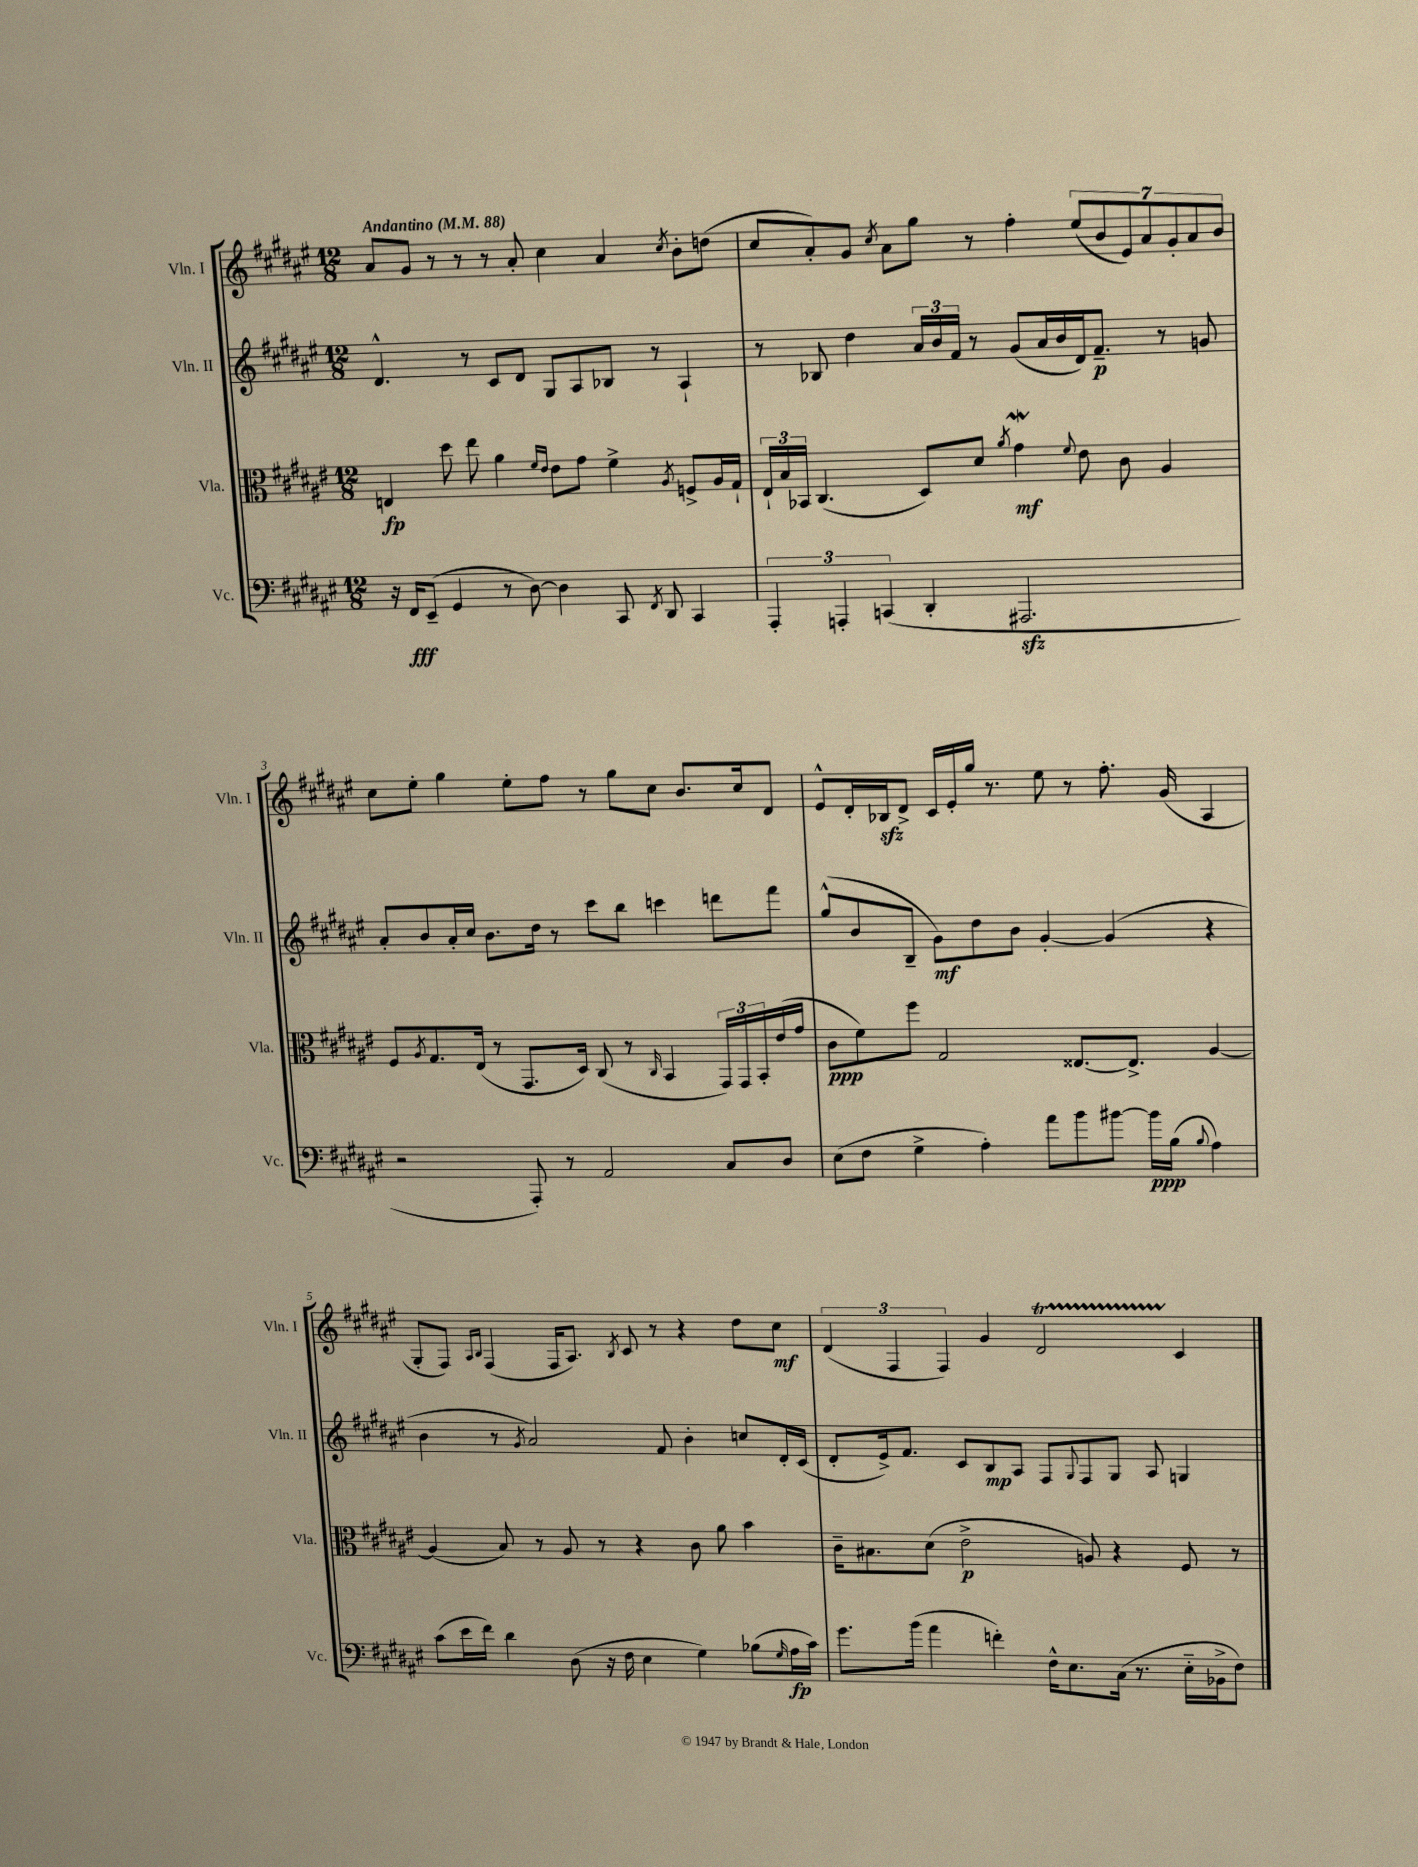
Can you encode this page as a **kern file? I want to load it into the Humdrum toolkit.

**kern	**kern	**kern	**kern
*staff4	*staff3	*staff2	*staff1
*clefF4	*clefC3	*clefG2	*clefG2
*k[f#c#g#d#a#e#]	*k[f#c#g#d#a#e#]	*k[f#c#g#d#a#e#]	*k[f#c#g#d#a#e#]
*M12/8	*M12/8	*M12/8	*M12/8
*MM88	*MM88	*MM88	*MM88
16r	4E/	4.d#^^/	8a#/L
16FF#/LK	.	.	.
(8EE#~/J	.	.	8g#/J
4GG#/	8dd#\	.	8r
.	8ee#\	8r	8r
8r	4a#\	8c#/L	8r
[8D#\)	.	8d#/J	8a#'/
.	16qqf#/LL	.	.
.	16qqe#/JJ	.	.
4D#\]	8e#\L	8G#/L	4cc#\
.	8g#\J	8A#/	.
8CC#/	4f#^\	8B-/J	4a#/
8qFF#/	.	.	.
8DD#/	.	8r	.
.	8qA#/	.	8qcc#/
4CC#/	8F^/L	4A#`/	8b'\L
.	16A#/L	.	(8dd\J
.	16G#`/JJ	.	.
=	=	=	=
6AAA#'/	24E#`/LL	8r	8cc#/L
.	24B/	.	.
.	24BB-/JJ	.	.
.	(4.C#/	8B-/	8a#'/)
6AAA'/	.	.	.
.	.	4dd#\	8g#/J
(6CC/	.	.	.
.	.	.	8qcc#/
.	.	.	8a#\L
4DD#'/	8D#/L)	24a#/LL	8gg#\J
.	.	24b/	.
.	.	24f#/JJ	.
.	8d#/J	8r	8r
.	8qa#/	.	.
2.AAA#/	4g#\	(8g#/L	4ff#'\
.	.	16a#/L	.
.	.	16b/	.
.	8qqf#/	.	.
.	8e#\	16d#/J)	(14ee#/L
.	.	8.f#~/J	.
.	.	.	14b/
.	8c#\	.	.
.	.	.	14e#/)
.	.	.	14a#/
.	4A#/	8r	.
.	.	.	14g#'/
.	.	.	14a#/
.	.	8g/	.
.	.	.	14b/J
=	=	=	=
2r	8F#/L	8a#'/L	8cc#\L
.	8qA#/	.	.
.	8.G#/	8b/	8ee#'\J
.	.	16a#'/L	4gg#\
.	(16E#/Jk	16cc#/JJ	.
.	8r	8.b\L	.
8AAA#'/)	8.GG#/L	.	8ee#'\L
.	.	16dd#\Jk	.
8r	.	8r	8ff#\J
.	16D#/Jk)	.	.
2AA#/	(8C#/	8ccc#\L	8r
.	8r	8bb\J	8gg#\L
.	16qqC#/	.	.
.	4BB/	4ccc\	8cc#\J
.	.	.	8.b/L
8C#/L	24GG#/LL)	8ddd\L	.
.	24GG#/	.	.
.	.	.	16cc#/k
.	24BB'/	.	.
8D#/J	(16e#/	8fff#\J	8d#/J
.	16g#/JJ	.	.
=	=	=	=
(8E#\L	8c#\L	(8gg#^^/L	8e#^^/L
8F#\J	8f#\)	8b/	16d#'/L
.	.	.	16B-/J
4G#^\	8ff#\J	8B~/J	8d#^/J
.	2G#/	8g#\L)	16c#/LL
.	.	.	16e#'/
4A#'\)	.	8dd#\	16gg#/JJ
.	.	.	8.r
.	.	8b\J	.
8a#\L	.	[4g#'/	8ee#\
8b\	[8.E##/L	.	8r
[8b#\J	.	(4g#/]	8.ff#'\
.	8.E##^/]J	.	.
16b#\]LL	.	.	.
(16B\JJ	.	.	(16g#/
8qqB/	.	.	.
4A#\)	[4A#/	4r	4A#/
=	=	=	=
(8c#\L	(4A#/]	4b\	8G#'/L
16e#\L	.	.	8F#/J)
16f#\JJ)	.	.	.
.	.	.	16qqA#/LL
.	.	.	16qqB/JJ
4d#\	8B/)	8r	(4F#/
.	.	8qg#/	.
.	8r	2a#/)	.
(8D#\	8A#/	.	16F#/LK
.	.	.	8.A#/J)
16r	8r	.	.
16F#\	.	.	.
.	.	.	8qB/
4E#\	4r	.	8c#/
.	.	8f#/	8r
4G#\)	8c#\	4b'\	4r
.	8a#\	.	.
(8B-\L	4b\	8cc/L	8dd#\L
16qqG#/	.	.	.
16A#\L	.	16d#'/L	8cc#\J
16c#\JJ)	.	(16c#/JJ	.
=	=	=	=
8.g#\L	16c#~\LK	8d#'/L	(6d#/
.	8.B#\	.	.
.	.	16e#^/k)	.
.	.	.	6F#/
(16b\Jk	.	8.f#/J	.
4a#\	(8d#\J	.	.
.	.	.	6F#/)
.	2e#^\	8c#/L	.
4f'\)	.	8B/	4g#/
.	.	8A#/J	.
16F#^^\LK	.	8F#/L	2d#/
8.E#\	.	.	.
.	.	8qqG#/	.
.	8A/)	8F#/	.
(16C#\Jk	4r	8G#/J	.
8.r	.	.	.
.	.	8A#/	.
16E#'~\LL	8F#/	4G/	4c#/
16BB-^\J	.	.	.
8F#\J)	8r	.	.
==	==	==	==
*-	*-	*-	*-
